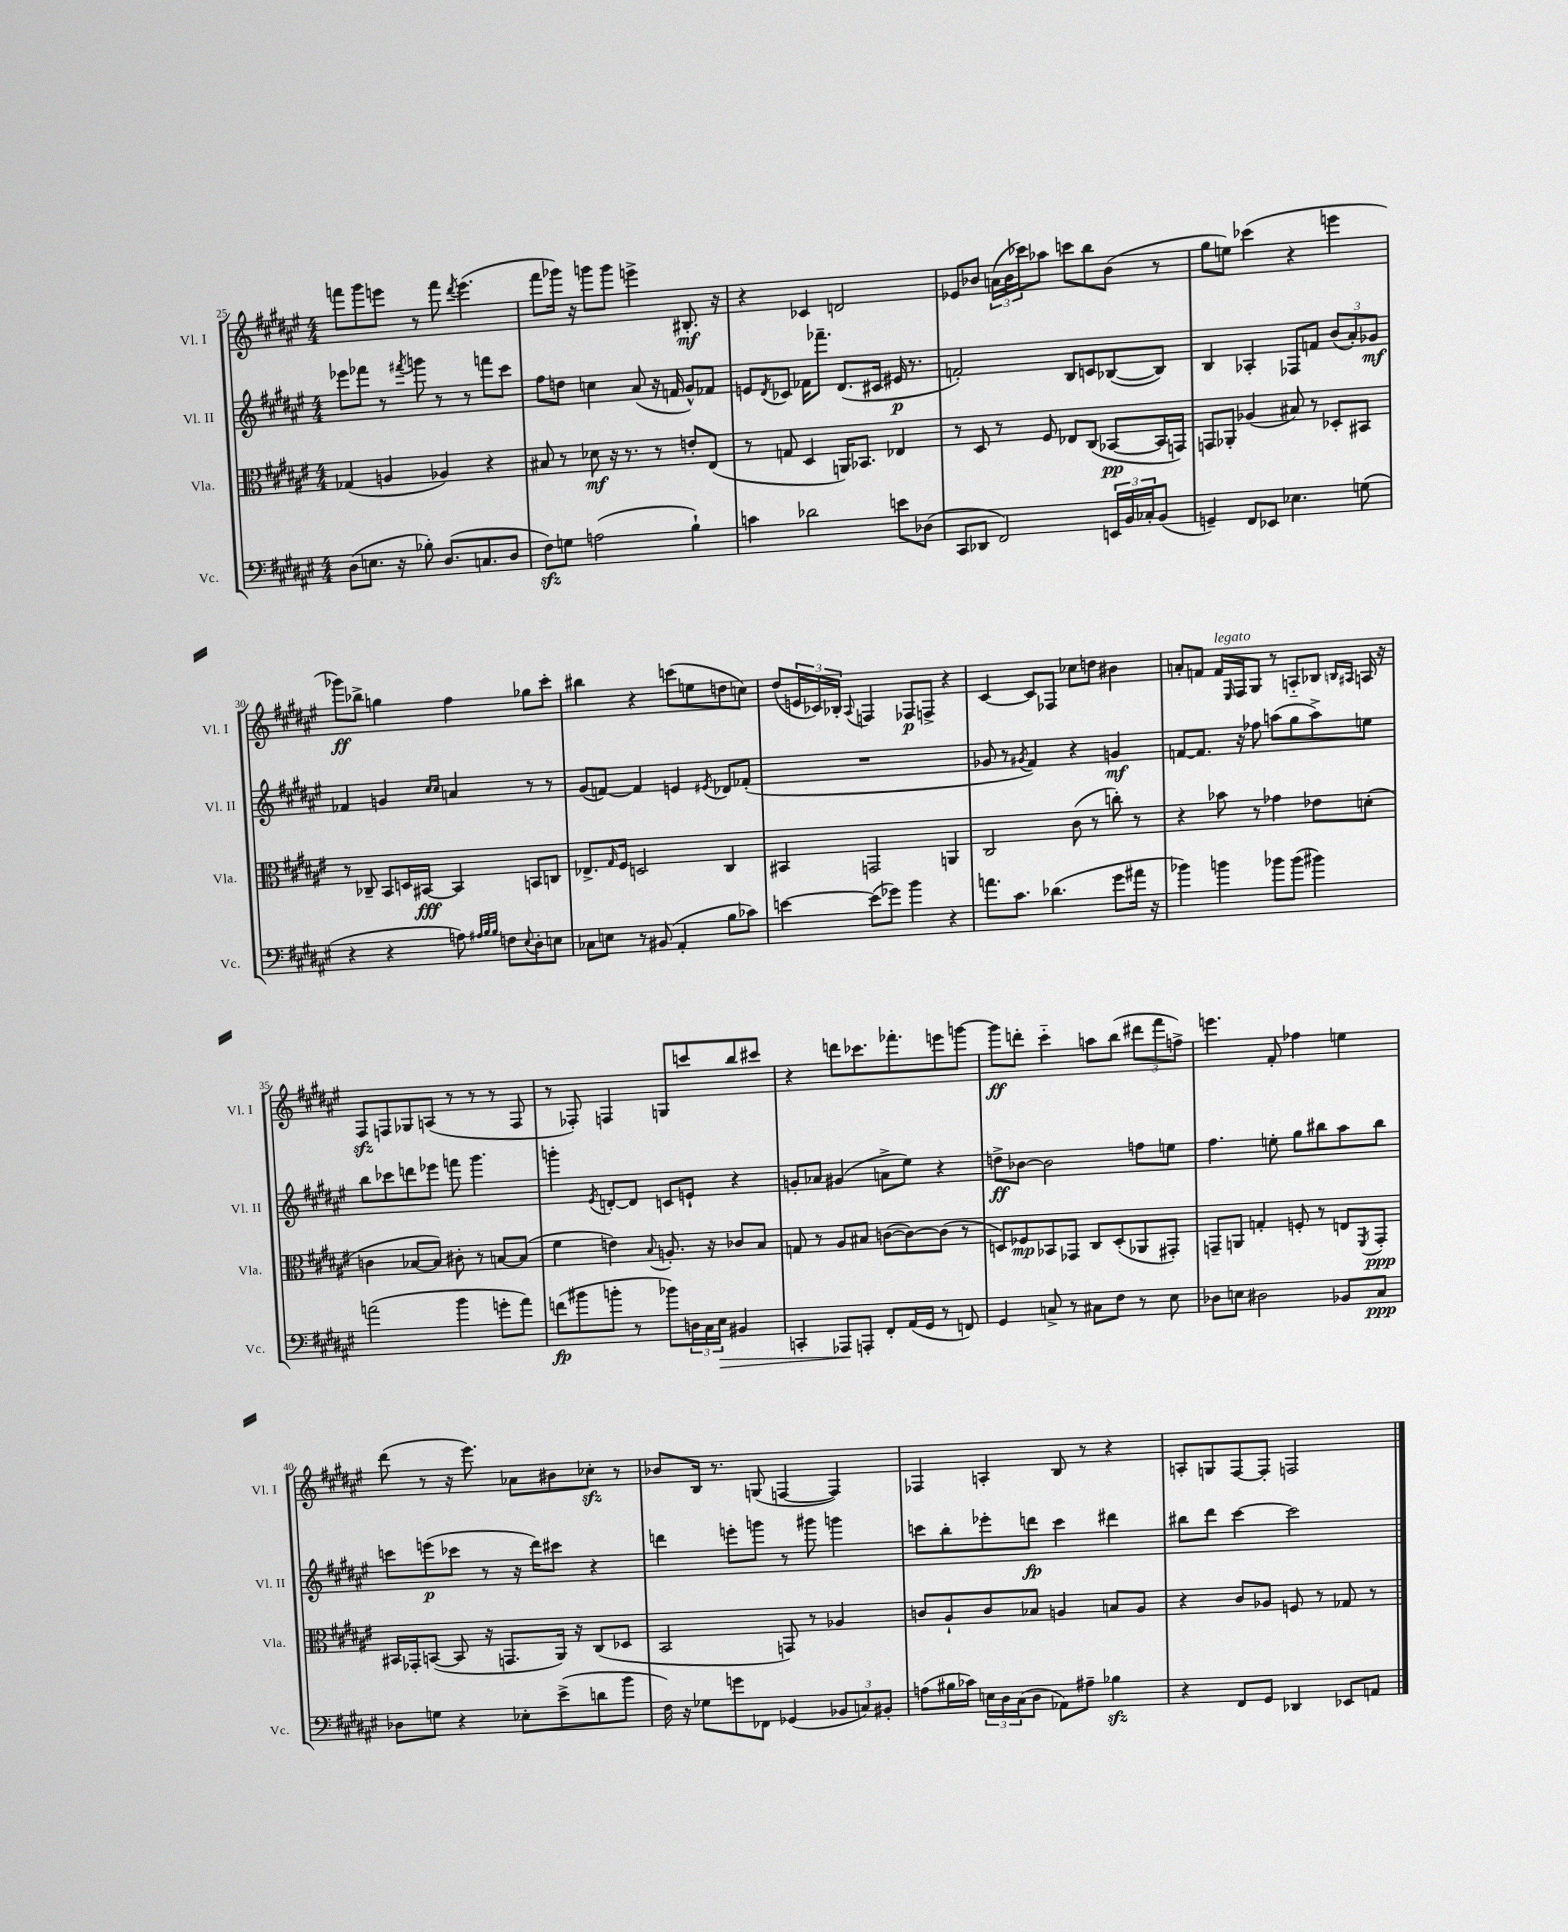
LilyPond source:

<<
\new StaffGroup <<
\new Staff = "s0" \with { instrumentName = "Vl. I" shortInstrumentName = "Vl. I" } {
    \clef treble \key fis \major \numericTimeSignature \time 4/4
    f'''8 gis'''8 e'''8 r8 f'''8 \acciaccatura { dis'''8 } e'''4.( |
    fis'''8 ges'''16) r16 g'''8 g'''8 e'''4-> bis8.-.\mf r16 |
    r4 ces'4 d'2 |
    ees'8 bes'8 \tuplet 3/2 { a'16( bes'16 ces'''16) } aes''8 c'''8 b''8 bes'8( r8 |
    gis''8 e''8) ces'''4( r4 e'''4 |
    ges'''8\ff) bes''8-> g''4 fis''4 ges''8 cis'''8-. |
    bis''4 r4 c'''8( e''8 d''8 c''8) |
    dis''8( \tuplet 3/2 { e'16 ces'16) bes16-. } \appoggiatura { ais8 } f4 fes8\p f8-> r4 |
    cis'4~ cis'8 fes8 ces''8 d''8 bis'4 |
    a'8-. f'8 f'16^\markup { \italic "legato" } \grace { eis16 } fis16 gis8 r8 a8-_ bes8 \grace { b16 ais16 } a16 r16 |
    fis8\sfz f8 ges8 a8( r8 r8 r8 f8 |
    r8 fes8-.) f4 g8 c'''8 b''8 cis'''8 |
    r4 d'''8 ces'''8. fes'''8.-. e'''8 g'''8~ |
    g'''8\ff d'''8-. cis'''4-_ a''8 b''8( \tuplet 3/2 { dis'''8 fis'''8 f''8->) } |
    e'''4. fis'8-. fes''4 e''4 |
    dis'''8( r8 r16 eis'''8.) aes'8 bis'8 ces''8-.\sfz r8 |
    bes'8 b16 r8. g8( f4~ f4) |
    fes4 a4-. b8 r8 r4 |
    a8-. g8 fis8~ fis8-. f2 \bar "|." |
}
\new Staff = "s1" \with { instrumentName = "Vl. II" shortInstrumentName = "Vl. II" } {
    \clef treble \key fis \major \numericTimeSignature \time 4/4
    ees'''8 fes'''8 r8 \acciaccatura { fis'''8 } g'''8 r8 r8 f'''8 cis'''8 |
    fis''8 d''8 c''4 ais'8( r16 f'16 gis'8-^) fes'8 |
    e'8 \acciaccatura { dis'8 } ces'8 fes'16 fes'''8.-- dis'8.( cis'16 eis'16\p r8. |
    f'2-.) b8 c'8 bes8~( bes8) |
    b4 aes4-. fes8 f'8 \tuplet 3/2 { b'8( ais'8-.) ges'8\mf } |
    fes'4 g'4 \grace { cis''16 cis''16 } a'4 r8 r8 |
    gis'8( f'8~) f'4 e'4 \acciaccatura { eis'8 } des'8 fes'8-.( |
    R1 |
    ges'8 r8 \acciaccatura { gis'8 } fis'4) r4 g'4\mf |
    f'8~ f'8. r16 fes''8 a''8( gis''8 a''8->) e''8 |
    b''8 ces'''8 d'''8 ees'''8 f'''8 gis'''4. |
    g'''4-. \acciaccatura { eis'8 } d'8~-. d'8 c'8 e'8-! r4 |
    g'8-. aes'8 gis'4( a'8-> eis''8) r4 |
    d''8->\ff bes'8~ bes'2 f''8 e''8 |
    fis''4. e''8-. gis''8 bis''8 ais''8 bis''8 |
    c'''8 e'''8\p( ces'''8 r8 r16 dis'''16) cis'''8 r4 |
    d'''4 e'''8-. g'''8 r8 gis'''8 g'''4 |
    c'''8 b''8-. ees'''8-. d'''8\fp c'''4 dis'''4 |
    bis''8 dis'''8 cis'''4~ cis'''2 \bar "|." |
}
\new Staff = "s2" \with { instrumentName = "Vla." shortInstrumentName = "Vla." } {
    \clef alto \key fis \major \numericTimeSignature \time 4/4
    ges4( a4 aes4) r4 |
    bis8 r8 des'8\mf r16 r8. r8 e'8-. eis8( |
    r8 g8 dis4 a,16) bes,8. ees4 |
    r8 dis8 r8 fis8 ees8 cis8( bes,8~\pp bes,16 g,16) |
    g,8 aes,8-. aes4( bis8) r8 des8-. bis,8 |
    r8 ces8-- b,8 d16 bis,16~\fff bis,4 b,8 c8 |
    ees8.-> \grace { gis16 } fis16 d2 cis4 |
    bis,4 g,2 a,4 |
    cis2 cis'8( r8 c''8-.) r8 |
    r4 bes'8 r8 ges'4 ees'8 d'8-.( |
    c'4 bes8~ bes8) cis'8-. r8 b8~ b8( |
    fis'4 e'4) \appoggiatura { b8 } a8.-. r16 ces'8 b8 |
    g8 r8 ais8 bis8 c'8~( c'8~) c'8( r8 |
    d8) fes8\mp bes,8 ges,8 cis8 d8-.( aes,8 gis,8-.) |
    g,8-- a,8 g4-. f8-. r8 e8 \acciaccatura { fis,8 } g,8-.\ppp |
    bis,16 ges,16-. b,8~( b,8 r16 g,8. ais,16) r16 cis8( des8 |
    b,2 g,8) r8 aes4 |
    c'8 ais8-! c'8 bes8 a4 b8 a8 |
    r4 cis'8 aes8 f8 r8 ges8 r8 \bar "|." |
}
\new Staff = "s3" \with { instrumentName = "Vc." shortInstrumentName = "Vc." } {
    \clef bass \key fis \major \numericTimeSignature \time 4/4
    dis8( e8. r16 bes8-.) dis8.( c8. dis8 |
    fis8\sfz) g8 a2( b4-!) |
    c'4 des'2 e'8 des8( |
    cis,8 des,8 fis,2) \tuplet 3/2 { e,16 b,16 ces16-. } b,8( |
    g,4--) fis,8 ees,8 ees4. g8( |
    r4 r4 a8) \grace { ais32 b32 b32 } f8 \appoggiatura { eis8 } dis8-. e8 |
    ces8 e8 r8 bis,8( ais,4-. b8 ces'8) |
    e'4~ e'8( ges'8) b'4 r4 |
    a'8. cis'8. des'4.( gis'8 ais'16 r16 |
    bes'4) b'4 bes'8 bes'8( bis'4) |
    a'2( b'4 g'8-. a'8) |
    f'8\fp( bis'8 b'8-. r8 bes'8) \tuplet 3/2 { d16 cis16 eis16\> } bis,4 |
    c,4-. aes,,8\! a,,8-. fis,8-. ais,16( gis,16 r8 f,8) |
    gis,4 c8-> r8 cis8 fis8 r8 eis8 |
    des8 e8 dis2 bes,8 cis8\ppp |
    des8 g8 r4 ees8-. eis'8->( d'8 b'8 |
    fis16) r16 ges8 g'8 fes,8 ges,4( \tuplet 3/2 { bes,8 c8) bis,8-. } |
    a8( bis16 ces'16) \tuplet 3/2 { e16 dis16 cis16( } dis8 aes,8) ais8-- bes4\sfz |
    r4 fis,8 gis,8 des,4 ees,8 a,8 \bar "|." |
}
>>
>>
\layout { \context { \Score currentBarNumber = #25 } }
